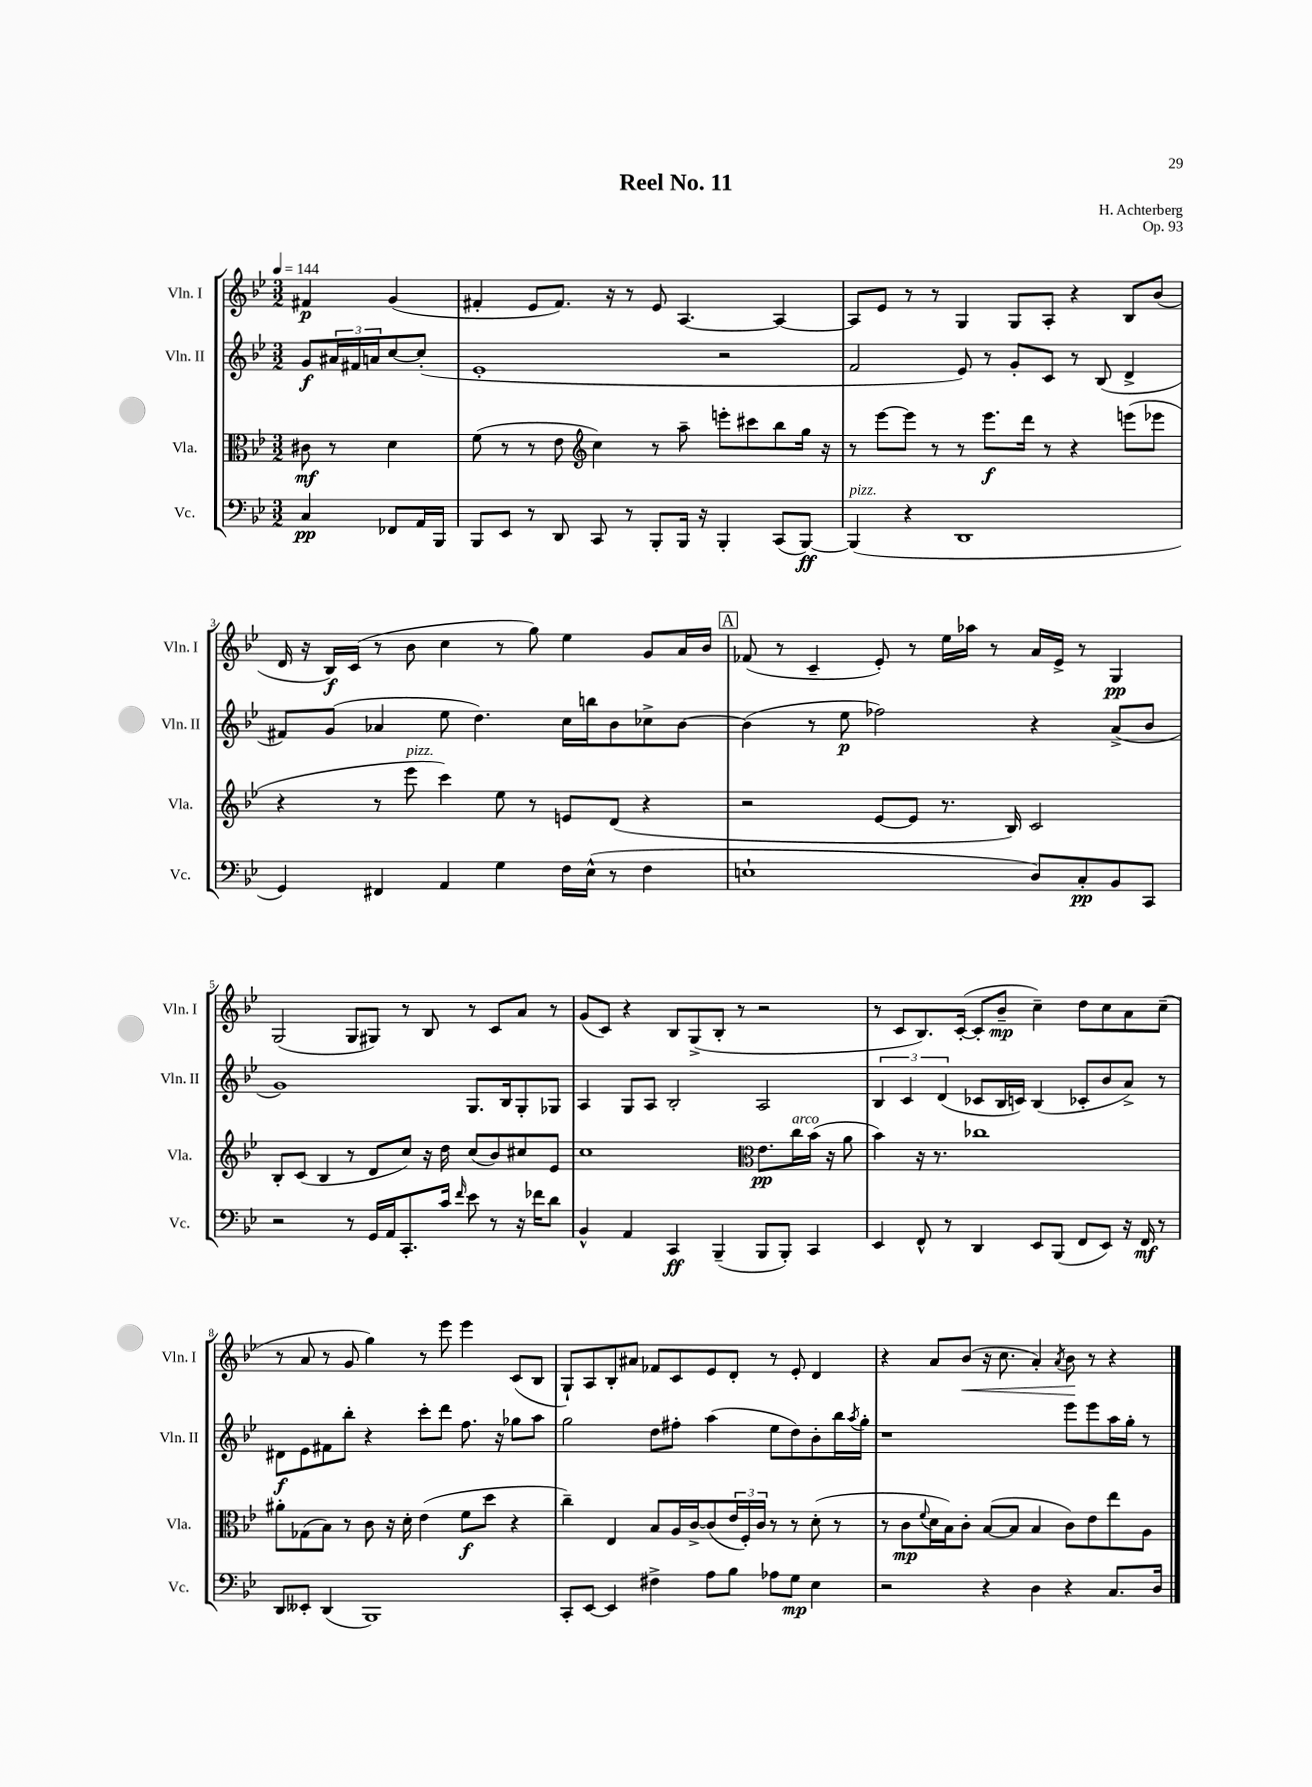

**kern	**dynam	**kern	**dynam	**kern	**dynam	**kern	**dynam
*part4	*part4	*part3	*part3	*part2	*part2	*part1	*part1
*staff4	*staff4	*staff3	*staff3	*staff2	*staff2	*staff1	*staff1
*I"Vc.	*	*I"Vla.	*	*I"Vln. II	*	*I"Vln. I	*
*I'Vc.	*	*I'Vla.	*	*I'Vln. II	*	*I'Vln. I	*
*clefF4	*	*clefC3	*	*clefG2	*	*clefG2	*
*k[b-e-]	*	*k[b-e-]	*	*k[b-e-]	*	*k[b-e-]	*
*M3/2	*	*M3/2	*	*M3/2	*	*M3/2	*
*MM144	*	*MM144	*	*MM144	*	*MM144	*
=	=	=	=	=	=	=	=
4C/	pp	8c#X\	mf	8g/L	f	4f#X/	p
.	.	8r	.	24a#X/L	.	.	.
.	.	.	.	24f#X/	.	.	.
.	.	.	.	24an/J	.	.	.
8FF-X/L	.	4d\	.	[8cc/	.	(4g/	.
16AA/L	.	.	.	(8cc'/J]	.	.	.
16BBB-/JJ	.	.	.	.	.	.	.
=1	=1	=1	=1	=1	=1	=1	=1
8BBB-/L	.	(8f\	.	1e-'	.	4f#X'/	.
8EE-/J	.	8r	.	.	.	.	.
8r	.	8r	.	.	.	8e-/L	.
8DD/	.	8e-\	.	.	.	8.f#/J)	.
*	*	*clefG2	*	*	*	*	*
8CC/	.	4cc\)	.	.	.	.	.
.	.	.	.	.	.	16r	.
8r	.	.	.	.	.	8r	.
8BBB-'/L	.	8r	.	.	.	8e-/	.
16BBB-/Jk	.	8aa~\	.	.	.	[4.A/	.
16r	.	.	.	.	.	.	.
4BBB-'/	.	8eeen'\L	.	2r	.	.	.
.	.	8ccc#X\	.	.	.	.	.
(8CC/L	.	8bb-\	.	.	.	4A/_	.
[8BBB-/J)	ff	16gg\Jk	.	.	.	.	.
.	.	16r	.	.	.	.	.
=2	=2	=2	=2	=2	=2	=2	=2
!LO:TX:a:i:t=pizz.	!	!	!	!	!	!	!
(4BBB-/]	.	8r	.	2f/	.	8A/L]	.
.	.	[8eee-\L	.	.	.	8e-/J	.
4r	.	8eee-\J]	.	.	.	8r	.
.	.	8r	.	.	.	8r	.
1DD	.	8r	.	8e-/)	.	4G/	.
.	.	8.eee-\L	f	8r	.	.	.
.	.	.	.	8g'/L	.	8G/L	.
.	.	16ddd\Jk	.	.	.	.	.
.	.	8r	.	8c/J	.	8A'/J	.
.	.	4r	.	8r	.	4r	.
.	.	.	.	(8B-/	.	.	.
.	.	(8eeen\L	.	4d^/	.	8B-/L	.
.	.	8eee-X\J	.	.	.	(8b-/J	.
!!LO:LB:g=z
=3	=3	=3	=3	=3	=3	=3	=3
4GG/)	.	4r	.	8f#X/L)	.	16d/	.
.	.	.	.	.	.	16r	.
.	.	.	.	(8g/J	.	16B-/LL)	f
.	.	.	.	.	.	(16c/JJ	.
4FF#X/	.	8r	.	4a-X/	.	8r	.
!	!	!LO:TX:a:i:t=pizz.	!	!	!	!	!
.	.	8eee-\	.	.	.	8b-\	.
4AA/	.	4ccc\)	.	8ee-\	.	4cc\	.
.	.	.	.	4.dd\)	.	.	.
4G\	.	8ee-\	.	.	.	8r	.
.	.	8r	.	.	.	8gg\)	.
16F\LL	.	8en/L	.	16cc\LL	.	4ee-\	.
(16E-^^\JJ	.	.	.	16bbn\J	.	.	.
8r	.	(8d/J	.	8b-\	.	.	.
4F\	.	4r	.	8cc-X^\	.	8g/L	.
.	.	.	.	[8b-\J	.	16a/L	.
.	.	.	.	.	.	16b-/JJ	.
!!LO:REH:place=s1:t=A
=4	=4	=4	=4	=4	=4	=4	=4
1En`	.	2r	.	(4b-\]	.	(8f-X/	.
.	.	.	.	.	.	8r	.
.	.	.	.	8r	.	4c~/	.
.	.	.	.	8ee-\	p	.	.
.	.	[8e-/L	.	2ff-X\)	.	8e-'/)	.
.	.	8e-/J]	.	.	.	8r	.
.	.	8.r	.	.	.	16ee-\LL	.
.	.	.	.	.	.	16aa-X\JJ	.
.	.	.	.	.	.	8r	.
.	.	16B-/)	.	.	.	.	.
8D/L)	.	2c/	.	4r	.	16a/LL	.
.	.	.	.	.	.	16e-^/JJ	.
8C'/	pp	.	.	.	.	8r	.
8BB-/	.	.	.	(8a^/L	.	4G/	pp
8CC/J	.	.	.	8b-/J	.	.	.
!!LO:LB:g=z
=5	=5	=5	=5	=5	=5	=5	=5
2r	.	8B-'/L	.	1g)	.	(2G/	.
.	.	(8c/J	.	.	.	.	.
.	.	4B-/	.	.	.	.	.
8r	.	8r	.	.	.	8G/L	.
16GG/LL	.	8d/L	.	.	.	8G#X/J)	.
16AA/J	.	.	.	.	.	.	.
8.CC'/	.	8cc/J)	.	.	.	8r	.
.	.	16r	.	.	.	8B-/	.
16c/Jk	.	16dd\	.	.	.	.	.
16qqf/	.	.	.	.	.	.	.
8e-\	.	(8cc/L	.	8.G/L	.	8r	.
8r	.	8b-/)	.	.	.	8c/L	.
.	.	.	.	16B-/k	.	.	.
16r	.	8cc#X/	.	8G'/	.	8a/J	.
16f-X\KL	.	.	.	.	.	.	.
8d\J	.	8e-/J	.	8G-X/J	.	8r	.
=6	=6	=6	=6	=6	=6	=6	=6
4BB-^^/	.	1cc	.	4A/	.	(8g/L	.
.	.	.	.	.	.	8c/J)	.
4AA/	.	.	.	8G/L	.	4r	.
.	.	.	.	8A/J	.	.	.
4CC/	ff	.	.	2B-'/	.	8B-/L	.
.	.	.	.	.	.	(8G^/	.
(4BBB-~/	.	.	.	.	.	8B-'/J	.
.	.	.	.	.	.	8r	.
*	*	*clefC3	*	*	*	*	*
8BBB-/L	.	8.e-\L	pp	2A/	.	2r	.
8BBB-'/J)	.	.	.	.	.	.	.
!	!	!LO:TX:a:i:t=arco	!	!	!	!	!
.	.	16cc\L	.	.	.	.	.
4CC/	.	(16b-\JJ	.	.	.	.	.
.	.	16r	.	.	.	.	.
.	.	8a\	.	.	.	.	.
=7	=7	=7	=7	=7	=7	=7	=7
4EE-/	.	4b-\)	.	6B-/	.	8r	.
.	.	.	.	.	.	8c/L	.
.	.	.	.	6c/	.	.	.
8FF^^/	.	16r	.	.	.	8.B-/)	.
.	.	8.r	.	.	.	.	.
.	.	.	.	(6d/	.	.	.
8r	.	.	.	.	.	.	.
.	.	.	.	.	.	([16c'/Jk	.
4DD/	.	1cc-X	.	8c-X/L	.	8c'/L]	.
.	.	.	.	16B-/L	.	8b-~/J	mp
.	.	.	.	16cn/JJ)	.	.	.
8EE-/L	.	.	.	(4B-/	.	4cc~\)	.
(8BBB-/J	.	.	.	.	.	.	.
8FF/L	.	.	.	8c-X'/L	.	8dd\L	.
8EE-/J)	.	.	.	8b-/	.	8cc\	.
16r	.	.	.	8a^/J)	.	8a\	.
16FF/	mf	.	.	.	.	.	.
8r	.	.	.	8r	.	(8cc~\J	.
!!LO:LB:g=z
=8	=8	=8	=8	=8	=8	=8	=8
8DD/L	.	8a#X'\L	.	8d#X\L	f	8r	.
8EE--X'/J	.	(8G-X\	.	8e-\	.	8a/	.
(4DD/	.	8B-\J)	.	8f#X\	.	8r	.
.	.	8r	.	8bb-'\J	.	8g/	.
1BBB-)	.	8c\	.	4r	.	4gg\)	.
.	.	16r	.	.	.	.	.
.	.	16d'\	.	.	.	.	.
.	.	(4e-\	.	8ccc'\L	.	8r	.
.	.	.	.	8ddd\J	.	8eee-\	.
.	.	8f\L	f	8.ff\	.	4eee-\	.
.	.	8dd\J	.	.	.	.	.
.	.	.	.	16r	.	.	.
.	.	4r	.	8gg-X\L	.	(8c/L	.
.	.	.	.	8aa\J	.	8B-/J	.
=9	=9	=9	=9	=9	=9	=9	=9
8CC'/L	.	4cc~\)	.	2gg\	.	8G`/L)	.
[8EE-/J	.	.	.	.	.	8A/	.
4EE-/]	.	4E-/	.	.	.	8B-'/	.
.	.	.	.	.	.	8a#X/J	.
4F#X^\	.	8B-/L	.	8dd\L	.	8f-X/L	.
.	.	16A/L	.	8ff#X'\J	.	8c/	.
.	.	[16c^/J	.	.	.	.	.
8A\L	.	(8c/]	.	(4aa\	.	8e-/	.
8B-\J	.	24e-/L	.	.	.	8d'/J	.
.	.	24F'/)	.	.	.	.	.
.	.	24c/JJ	.	.	.	.	.
8A-X\L	.	8r	.	8ee-\L	.	8r	.
8G\J	mp	8r	.	8dd\)	.	8e-'/	.
4E-\	.	(8d'\	.	8b-'\	.	4d/	.
.	.	8r	.	16bb-\L	.	.	.
.	.	.	.	8qaa/	.	.	.
.	.	.	.	16gg'\JJ	.	.	.
=10	=10	=10	=10	=10	=10	=10	=10
2r	.	8r	.	1r	.	4r	.
.	.	8c\L	mp	.	.	.	.
.	.	8qqf/	.	.	.	.	.
.	.	16d\L	.	.	.	8a/L	.
.	.	16B-\J)	.	.	.	.	.
!	!	!	!	!	!	!	!LO:HP:b
.	.	8c'\J	.	.	.	(8b-/J	<
4r	.	([8B-/L	.	.	.	16r	.
.	.	.	.	.	.	8.cc\	.
.	.	8B-/J]	.	.	.	.	.
4D\	.	4B-/	.	.	.	4a'/)	.
.	.	.	.	.	.	8qa/	.
4r	.	8c\L)	.	8eee-\L	.	8b-\	.
.	.	8e-\	.	8eee-\	.	8r	[
8.C/L	.	8ee-\	.	16aa\L	.	4r	.
.	.	.	.	16gg'\JJ	.	.	.
.	.	8A\J	.	8r	.	.	.
16D/Jk	.	.	.	.	.	.	.
==	==	==	==	==	==	==	==
*-	*-	*-	*-	*-	*-	*-	*-
